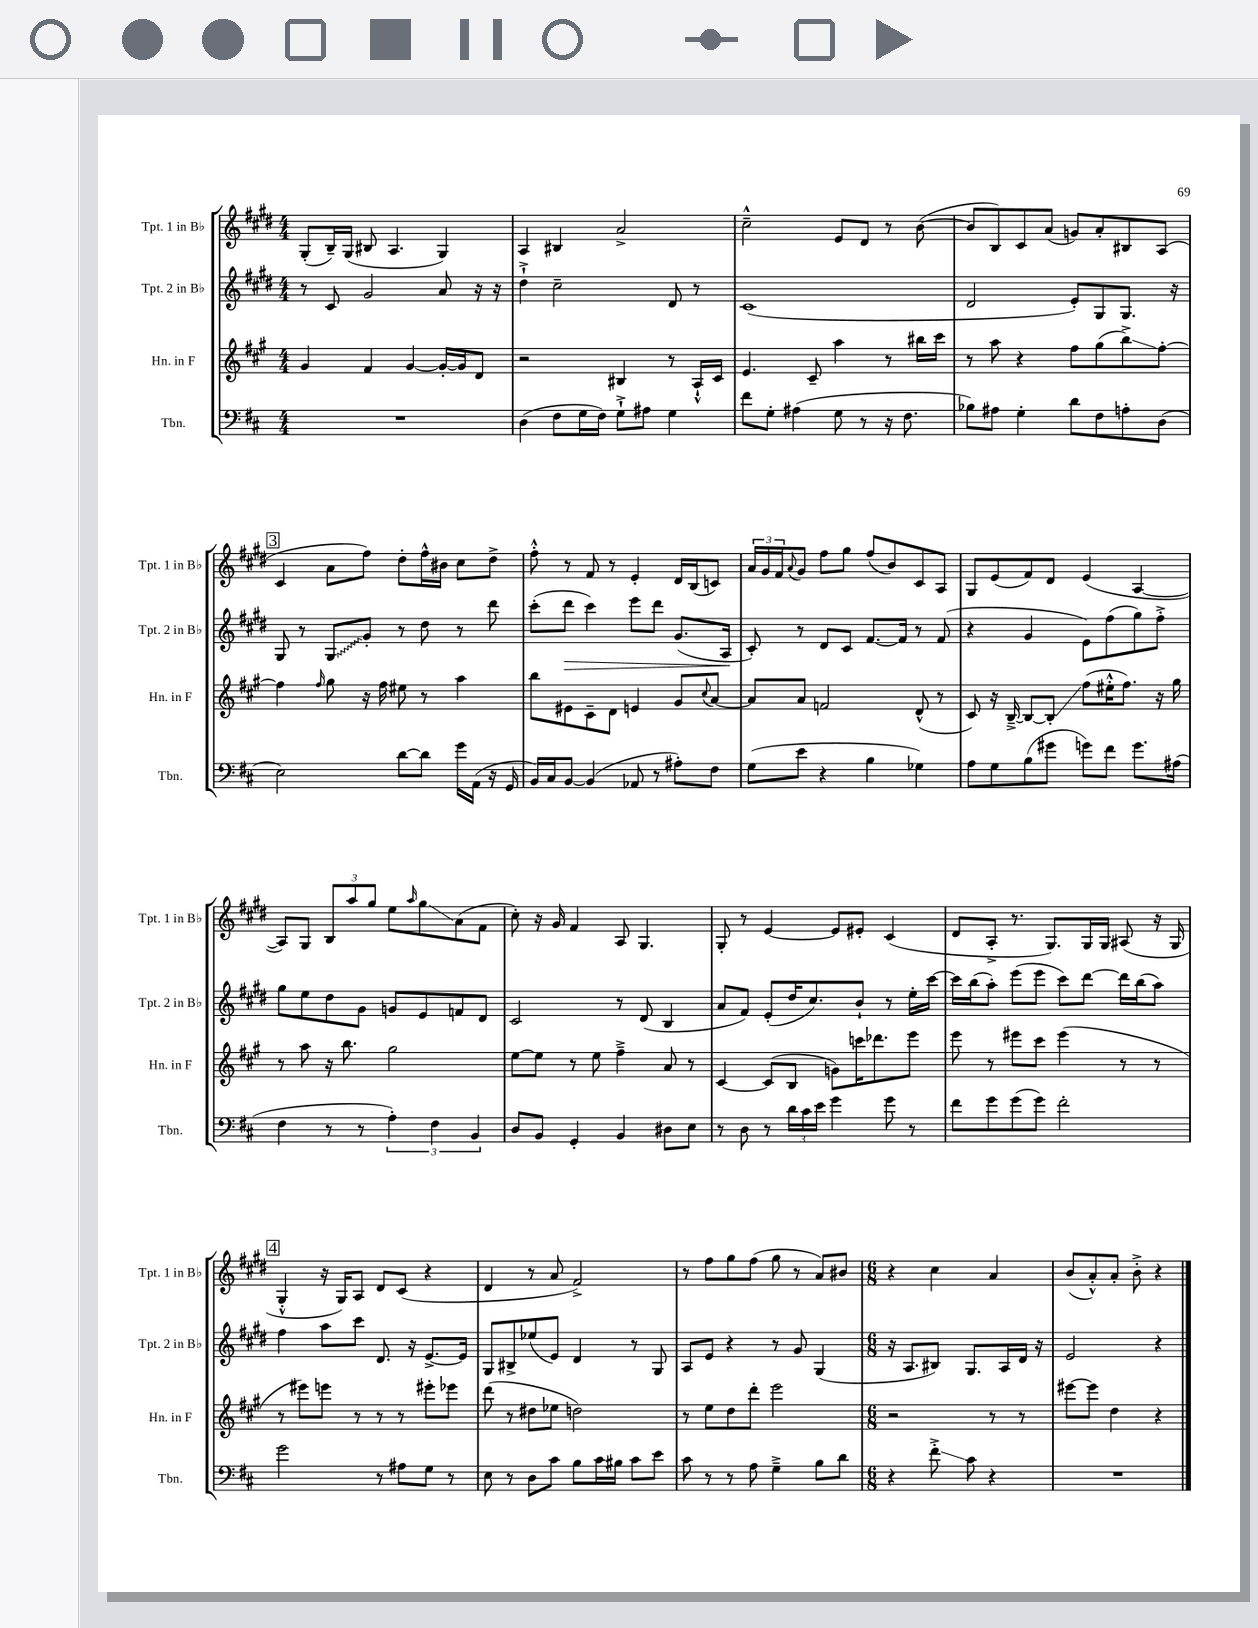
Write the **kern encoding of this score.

**kern	**kern	**kern	**kern
*staff4	*staff3	*staff2	*staff1
*clefF4	*clefG2	*clefG2	*clefG2
*k[f#c#]	*k[f#c#g#]	*k[f#c#g#d#]	*k[f#c#g#d#]
*M4/4	*M4/4	*M4/4	*M4/4
1r	4g#/	8r	(8G#'/L
.	.	8c#/	16B~/L)
.	.	.	(16G#/JJ
.	4f#/	2g#/	8B#/
.	.	.	4.A/
.	[4g#/	.	.
.	16g#'/_LL	8a/	4G#/)
.	16g#/]J	.	.
.	8d/J	16r	.
.	.	16r	.
=	=	=	=
(4D\	2r	4dd#`^\	4A/
8F#\L	.	2cc#~\	4B#/
16G\L	.	.	.
16F#\JJ)	.	.	.
8G`^\L	4B#/	.	2a^/
8A#\J	.	.	.
4G\	8r	8d#/	.
.	16A`^^/LL	8r	.
.	16c#/JJ	.	.
=	=	=	=
8f#\L	4.e/	(1c#	2cc#~^^\
8G'\J	.	.	.
(4A#\	.	.	.
.	8c#~/	.	.
8G\	4aa\	.	8e/L
8r	.	.	8d#/J
16r	8r	.	8r
8.F#\	.	.	.
.	16bb#\LL	.	([8b\
.	16ccc#\JJ	.	.
=	=	=	=
8B-\L)	8r	2d#/	8b/]L
8A#\J	8aa\	.	8B/)
4G'\	4r	.	8c#/
.	.	.	(8a/J
8d\L	8ff#\L	8e'/L)	8g/L)
8F#\	(8gg#\	8G#/	8a'/
8A'\	8bb^\)	8.G#/J	8B#/
(8D\J	[8ff#'\J	.	(8A/J
.	.	16r	.
=	=	=	=
2E\)	4ff#\]	8G#/	4c#/
.	.	8r	.
.	16qqff#/	.	.
.	8gg#\	8G#/L	8a\L
.	16r	8g#'/J	8ff#\J)
.	16ff#\	.	.
[8d\L	8ee#\	8r	8dd#'\L
8d\]J	8r	8dd#\	16ff#^^\L
.	.	.	16b#\JJ
16g\LL	4aa\	8r	8cc#\L
(16AA\JJ	.	.	.
16r	.	8ddd#\	8dd#^\J
16GG/	.	.	.
=	=	=	=
16BB/LL)	8bb\L	(8ccc#'\L	8ff#'^^\
16C#/J	.	.	.
[8BB/J	8e#\	8ddd#\J	8r
(4BB/]	8c#~\	4ccc#\)	8f#/
.	8d\J	.	8r
8AA-/	4e/	8eee\L	4e'/
8r	.	8ddd#\J	.
8A#'\L)	8g#/L	(8.g#/L	16d#/LL
.	.	.	(16B/J
.	8qqcc#/	.	.
8F#\J	[8a/J	.	8c/J)
.	.	16A/Jk	.
=	=	=	=
(8G\L	8a/]L	8c#'/)	24a/LL
.	.	.	24g#/
.	.	.	24f#/J
.	.	.	8qqa/
8e\J	8a/J	8r	8g#/J
4r	2f/	8d#/L	8ff#\L
.	.	8c#/J	8gg#\J
4B\	.	[8.f#/L	(8ff#/L
.	.	.	8b/)
.	.	16f#/]Jk	.
4G-\)	(8d^^/	8r	8c#/
.	8r	(8f#/	8A/J
=	=	=	=
8A\L	8c#/)	4r	8G#/L
8G\	16r	.	(8e/
.	[16B~^/	.	.
(8B\	8B/_L	4g#/	8f#/)
8g#\J	8B'/]J	.	8d#/J
8g\L)	(8ff#\L	8e\L)	(4e/
8f#\J	16ee#'^^\K	(8ff#\	.
.	8.ff#\J)	.	.
8.g\L	.	8gg#\)	[4A/
.	16r	8ff#'^\J	.
(16A#\Jk	16gg#\	.	.
=	=	=	=
4F#\	8r	8gg#\L	8A/]L)
.	8aa\	8ee\	8G#/J
8r	16r	8dd#\	12B/L
.	8.bb\	.	.
.	.	.	12aa/
8r	.	8g#\J	.
.	.	.	12gg#/J
6A'\)	2gg#\	8g/L	8ee\L
.	.	.	16qqaa/
.	.	8e/	8gg#\
6F#\	.	.	.
.	.	8f/	(8a\
6BB/	.	.	.
.	.	8d#/J	8f#\J
=	=	=	=
8D/L	[8ee\L	2c#/	8cc#'\)
8BB/J	8ee\]J	.	16r
.	.	.	16g#/
4GG'/	8r	.	4f#/
.	8ee\	.	.
4BB/	4ff#~^\	8r	8A/
.	.	(8d#/	4.G#/
8D#\L	8a/	4B/	.
8E\J	8r	.	.
=	=	=	=
8r	[4c#/	8a/L	8G#'/
8D\	.	8f#/J)	8r
8r	(8c#/]L	(8e'/L	[4e/
24d\LL	8B/J	16dd#/K	.
24c#\	.	.	.
.	.	8.cc#/)	.
24e\JJ	.	.	.
4g\	8g\L)	.	8e/]L
.	16ccc\K	8b`/J	8e#'/J
.	8.ddd-\	.	.
8g\	.	8r	(4c#/
8r	8eee\J	16ee'\LL	.
.	.	[16ccc#\JJ	.
=	=	=	=
8f#\L	8eee\	16ccc#\]LL	8d#/L
.	.	(16bb\J	.
8g\	8r	8aa'\J)	8A'^/J
(8g\	8eee#\L	(8eee\L	8.r
8g\J)	8ccc#\J	8eee\J	.
.	.	.	8.G#/L)
2f#'\	(4eee#\	8ccc#\L)	.
.	.	[8ddd#\J	16G#/L
.	.	.	16G#/JJ
.	8r	16ddd#\]LL	(8A#/
.	.	(16bb\J	.
.	8r	8aa\J)	16r
.	.	.	16G#/
=	=	=	=
2g\	8r	4ff#\	4G#'^^/
.	8eee#\L)	.	.
.	8eee\J	8aa\L	16r
.	.	.	16G#/LK)
.	8r	8ccc#\J	8A/J
8r	8r	8.d#/	8d#/L
8A#\L	8r	.	(8c#/J
.	.	16r	.
8G\J	8eee#'\L	[8.e^/L	4r
8r	8eee-\J	.	.
.	.	16e/]Jk	.
=	=	=	=
8E\	(8ddd\	8G#/L	4d#/
8r	8r	8B#^/	.
8D\L	8dd#\L	(8ee-/	8r
8c#\J	8ee-\J	8e/J)	8a/
8B\L	2dd\)	4d#/	2f#^/)
16c#\L	.	.	.
16B#\JJ	.	.	.
8c#\L	.	8r	.
8e\J	.	8G#/	.
=	=	=	=
8c#\	8r	8A/L	8r
8r	8ee\L	8e/J	8ff#\L
8r	8dd\	4r	8gg#\
8A\	8ddd'\J	.	(8ff#\J
4G~^\	2eee\	8r	8gg#\
.	.	8g#/	8r
8B\L	.	(4G#/	8a/L)
8d\J	.	.	8b#/J
=	=	=	=
*M6/8	*M6/8	*M6/8	*M6/8
4r	2r	16r	4r
.	.	8.A/L	.
8f#'^\	.	8B#/J)	4cc#\
8c#\	.	8.G#/L	.
4r	8r	.	4a/
.	.	16A/L	.
.	8r	16d#/JJ	.
.	.	16r	.
=	=	=	=
2.r	[8eee#\L	2e/	(8b/L
.	8eee#\]J	.	8a'^^/)
.	4dd\	.	8a'/J
.	.	.	8b'^\
.	4r	4r	4r
==	==	==	==
*-	*-	*-	*-
